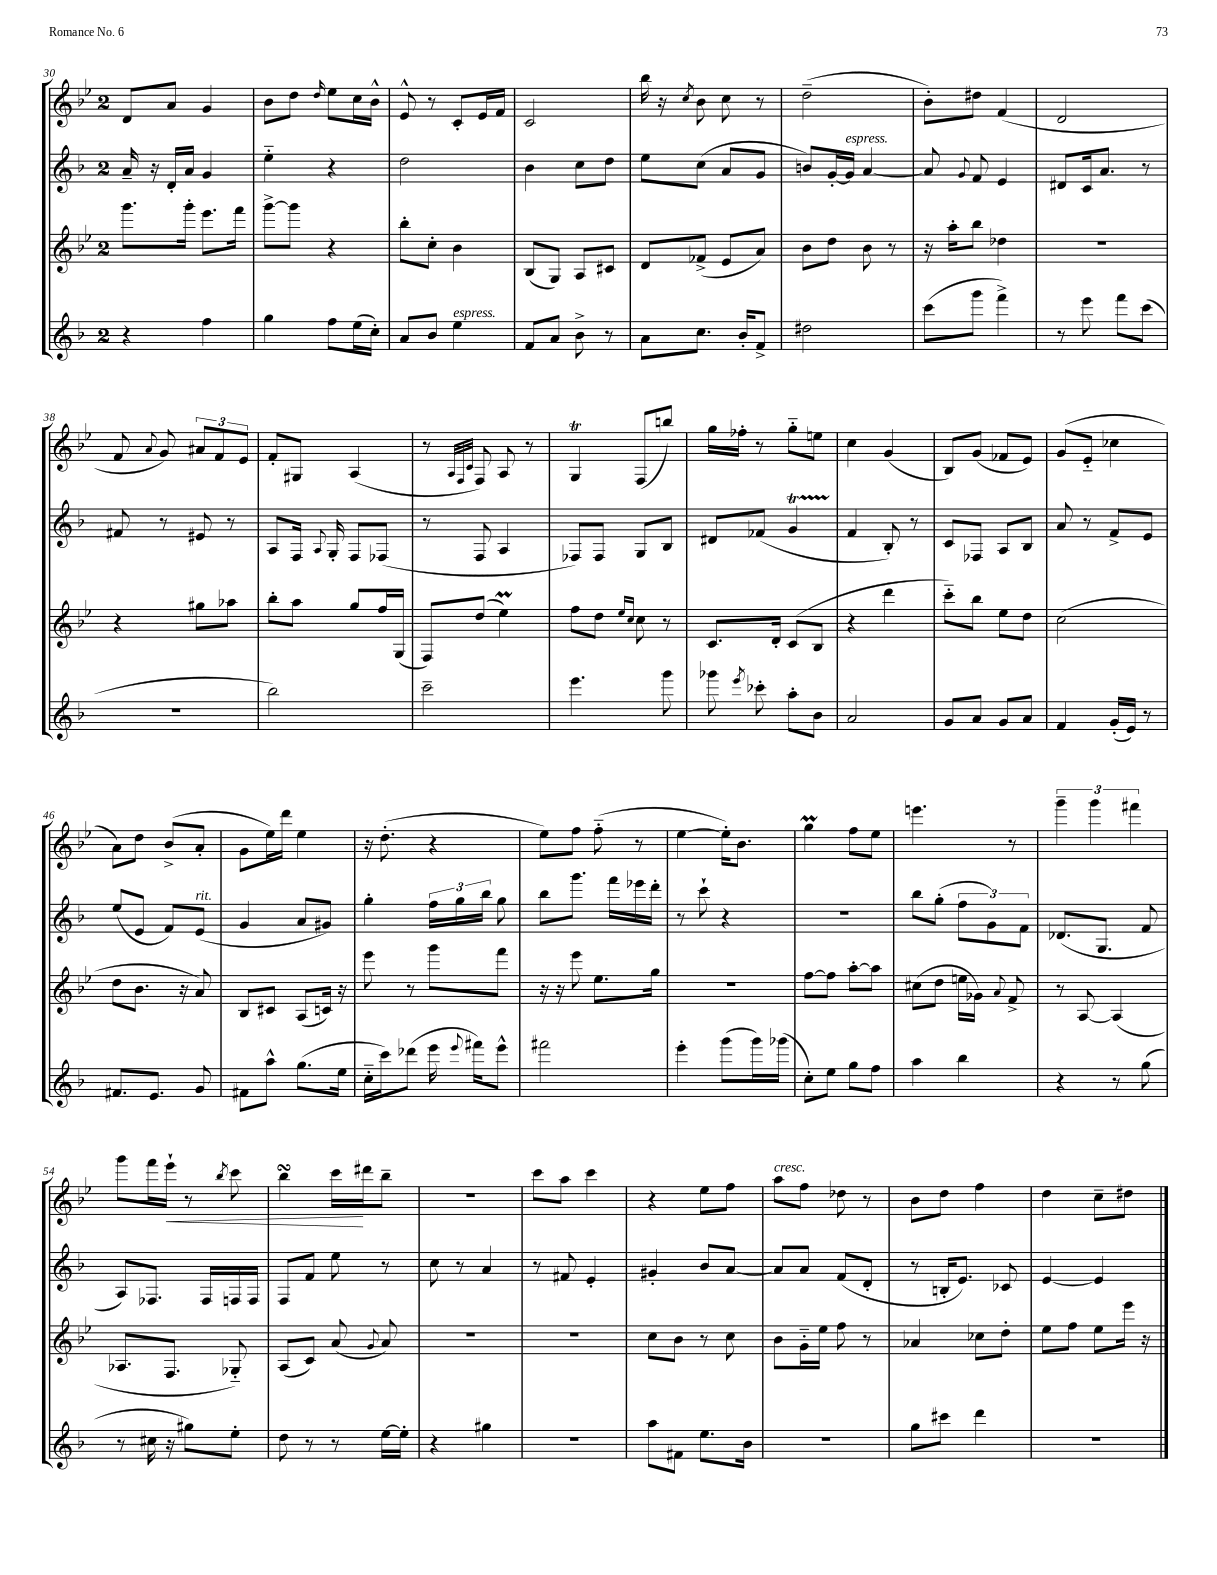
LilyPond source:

<<
\new StaffGroup <<
\new Staff = "s0" {
    \clef treble \key bes \major \once \override Staff.TimeSignature.style = #'single-digit \time 2/4
    \autoBeamOff d'8[ a'8] g'4 |
    bes'8[ d''8] \grace { d''16 } ees''8[ c''16 bes'16]-^ |
    ees'8-^ r8 c'8[-. ees'16 f'16] |
    c'2 |
    bes''16 r16 \acciaccatura { c''8 } bes'8 c''8 r8 |
    d''2--( |
    bes'8[-.) dis''8] f'4( |
    d'2 |
    f'8 \appoggiatura { a'8 } g'8) \tuplet 3/2 { ais'8[ f'8 ees'8] } |
    f'8[-. gis8] a4( |
    r8 \grace { a32[ f32 c'32] } f8) a8 r8 |
    g4\trill f8[( b''8]) |
    g''16[ fes''16]-. r8 g''8[-_ e''8] |
    c''4 g'4( |
    bes8[) g'8]( fes'8[ ees'8]) |
    g'8[( ees'8]-_ ces''4 |
    a'8[) d''8] bes'8[->( a'8]-. |
    g'8[ ees''16) d'''16] ees''4 |
    r16 d''8.-.( r4 |
    ees''8[) f''8] f''8-_( r8 |
    ees''4~ ees''16[-.) bes'8.] |
    g''4\prall f''8[ ees''8] |
    e'''4. r8 |
    \tuplet 3/2 { g'''4-- g'''4 fis'''4 } |
    g'''8[ f'''16 ees'''16]-!\< r8 \acciaccatura { bes''8 } c'''8 |
    bes''4\turn c'''16[\! dis'''16 bes''8]-- |
    R2 |
    c'''8[ a''8] c'''4 |
    r4 ees''8[ f''8] |
    a''8[^\markup { \italic "cresc." } f''8] des''8 r8 |
    bes'8[ d''8] f''4 |
    d''4 c''8[-- dis''8] \bar "|." |
}
\new Staff = "s1" {
    \clef treble \key f \major \once \override Staff.TimeSignature.style = #'single-digit \time 2/4
    \autoBeamOff a'16-- r16 d'16[-. a'16] g'4 |
    e''4-_ r4 |
    d''2 |
    bes'4 c''8[ d''8] |
    e''8[ c''8]( a'8[ g'8] |
    b'8[) g'16~-. g'16]^\markup { \italic "espress." } a'4~ |
    a'8 \appoggiatura { g'8 } f'8 e'4 |
    dis'8[ c'16 a'8.] r8 |
    fis'8 r8 eis'8 r8 |
    a8[ f16] \appoggiatura { a8 } g16-. f8[ fes8]( |
    r8 f8 a4 |
    fes8[) fes8] g8[ bes8] |
    dis'8[ fes'8]( g'4\startTrillSpan |
    f'4\stopTrillSpan bes8-.) r8 |
    c'8[ fes8] a8[ bes8] |
    a'8 r8 f'8[-> e'8] |
    e''8[( e'8] f'8[) e'8]^\markup { \italic "rit." }( |
    g'4 a'8[ gis'8]) |
    g''4-. \tuplet 3/2 { f''16[ g''16 bes''16] } g''8 |
    bes''8[ g'''8.] f'''16[ ees'''16 d'''16]-. |
    r8 c'''8-! r4 |
    r2 |
    bes''8[ g''8]-.( \tuplet 3/2 { f''8[ g'8) f'8] } |
    des'8.[( g8.] f'8 |
    a8[) fes8.] fes16[ f16 f16] |
    f8[ f'8] e''8 r8 |
    c''8 r8 a'4 |
    r8 fis'8 e'4-. |
    gis'4-. bes'8[ a'8]~ |
    a'8[ a'8] f'8[( d'8]-. |
    r8 b16[-. e'8.]) ces'8 |
    e'4~ e'4 \bar "|." |
}
\new Staff = "s2" {
    \clef treble \key bes \major \once \override Staff.TimeSignature.style = #'single-digit \time 2/4
    \autoBeamOff g'''8.[ g'''16]-. ees'''8.[ f'''16] |
    g'''8[~-> g'''8] r4 |
    bes''8[-. c''8]-. bes'4 |
    bes8[( g8]) a8[ cis'8] |
    d'8[ fes'8]->( ees'8[ a'8]) |
    bes'8[ d''8] bes'8 r8 |
    r16 a''16[-. bes''8] des''4 |
    R2 |
    r4 gis''8[ aes''8] |
    bes''8[-. a''8] g''8[ f''16 g16]( |
    f8[) d''8]( ees''4\prall) |
    f''8[ d''8] \grace { ees''16[ c''16] } c''8 r8 |
    c'8.[ d'16]-. c'8[( bes8] |
    r4 d'''4 |
    c'''8[-_) bes''8] ees''8[ d''8] |
    c''2( |
    d''8[ bes'8.] r16 a'8) |
    bes8[ cis'8] a8[( c'16]) r16 |
    ees'''8 r8 g'''8[ f'''8] |
    r16 r16 ees'''8 ees''8.[ g''16] |
    R2 |
    f''8[~ f''8] a''8[~-. a''8] |
    cis''8[( d''8] e''16[ ges'16]) \appoggiatura { a'8 } f'8-> |
    r8 a8~ a4( |
    aes8.[ f8.] ges8-_) |
    a8[( c'8]) a'8( \appoggiatura { g'8 } a'8) |
    R2 |
    R2 |
    c''8[ bes'8] r8 c''8 |
    bes'8[ g'16-_ ees''16] f''8 r8 |
    aes'4 ces''8[ d''8]-. |
    ees''8[ f''8] ees''8[ ees'''16] r16 \bar "|." |
}
\new Staff = "s3" {
    \clef treble \key f \major \once \override Staff.TimeSignature.style = #'single-digit \time 2/4
    \autoBeamOff r4 f''4 |
    g''4 f''8[ e''16( c''16]-.) |
    a'8[ bes'8] e''4^\markup { \italic "espress." } |
    f'8[ a'8] bes'8-> r8 |
    a'8[ c''8.] bes'16[-. f'8]-> |
    dis''2 |
    c'''8[( g'''8] f'''4->) |
    r8 e'''8 f'''8[ c'''8]( |
    R2 |
    bes''2) |
    c'''2-- |
    e'''4. g'''8 |
    ges'''8 \acciaccatura { e'''8 } ces'''8-. a''8[-. bes'8] |
    a'2 |
    g'8[ a'8] g'8[ a'8] |
    f'4 g'16[-.( e'16]) r8 |
    fis'8.[ e'8.] g'8 |
    fis'8[ a''8]-^ g''8.[( e''16] |
    c''16[-_ c'''16) des'''8]( e'''16 \appoggiatura { e'''8 } fis'''16[) e'''8]-^ |
    fis'''2 |
    e'''4-. g'''8[( g'''16) ges'''16]( |
    c''8[-.) e''8] g''8[ f''8] |
    a''4 bes''4 |
    r4 r8 g''8( |
    r8 cis''16 r16 gis''8[) e''8]-. |
    d''8 r8 r8 e''16[~ e''16]-. |
    r4 gis''4 |
    R2 |
    a''8[ fis'8] e''8.[ bes'16] |
    R2 |
    g''8[ cis'''8] d'''4 |
    R2 \bar "|." |
}
>>
>>
\layout { \context { \Score currentBarNumber = #30 } }
